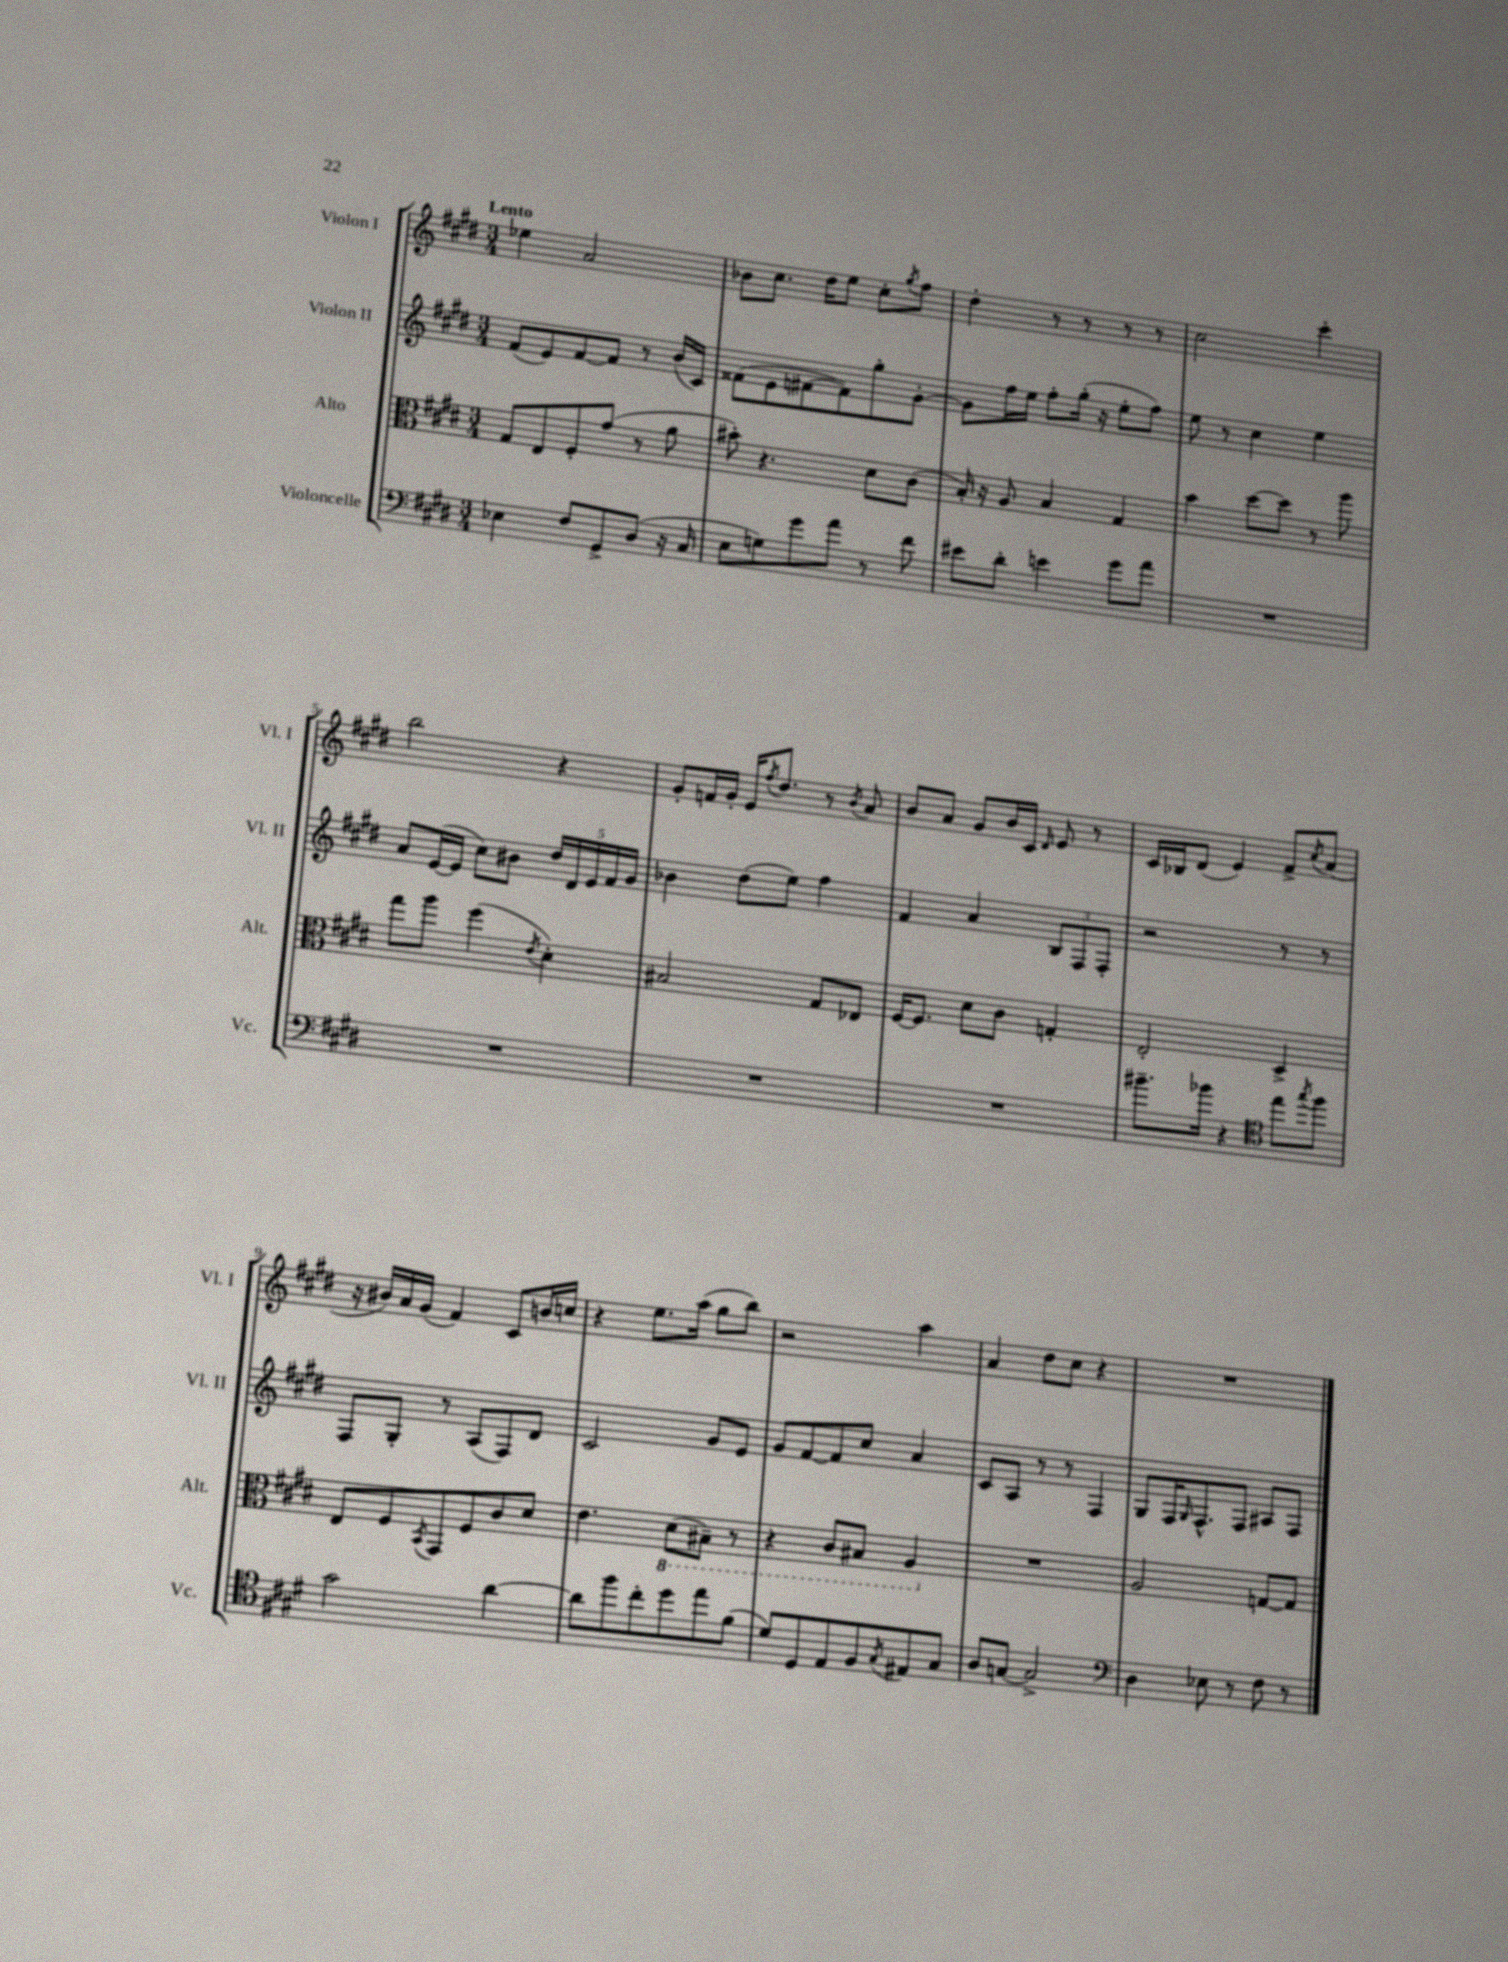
<<
\new StaffGroup <<
\new Staff = "s0" \with { instrumentName = "Violon I" shortInstrumentName = "Vl. I" } {
    \clef treble \key e \major \numericTimeSignature \time 3/4 \tempo "Lento"
    ees''4 a'2 |
    bes'8 cis''8. dis''16 e''8 cis''8-. \acciaccatura { gis''8 } fis''8 |
    dis''4-. r8 r8 r8 r8 |
    cis''2 cis'''4-. |
    b''2 r4 |
    gis'8-. f'16 gis'16-. e'16 \acciaccatura { fis''8 } dis''8. r8 \acciaccatura { b'8 } a'8 |
    b'8 a'8 gis'8 b'16 cis'16 \grace { dis'16 } e'8 r8 |
    cis'16 bes16 dis'8( e'4) fis'8-> \acciaccatura { cis''8 } a'8( |
    r16 bis'16) a'16 gis'16( fis'4) cis'8 b'16 c''16 |
    r4 e''8. a''16( gis''8 b''8) |
    r2 a''4 |
    a'4 dis''8 cis''8 r4 |
    R2. \bar "|." |
}
\new Staff = "s1" \with { instrumentName = "Violon II" shortInstrumentName = "Vl. II" } {
    \clef treble \key e \major \numericTimeSignature \time 3/4
    fis'8( e'8) fis'8~ fis'8 r8 b'16( cis'16) |
    fisis'8( e'8 fis'8~ fis'8) gis''8-. gis'8~-. |
    gis'8 fis''16 e''16 fis''8-. gis''16-.( r16 e''8-. fis''8) |
    e''8 r8 cis''4 e''4 |
    a'8 e'16~( e'16 cis''8) bis'8 \tuplet 5/4 { dis''16 dis'16 e'16 fis'16 gis'16 } |
    bes'4 dis''8( e''8) fis''4 |
    fis'4 a'4 \tuplet 3/2 { b8 fis8 fis8-. } |
    r2 r8 r8 |
    fis8 gis8-. r8 a8( fis8) dis'8 |
    cis'2 gis'8 e'8 |
    gis'8 fis'8~ fis'8 cis''8 a'4 |
    cis'8 a8 r8 r8 fis4 |
    gis8 fis16 \grace { gis16 } fis8.-^ fis8 ais8 fis8 \bar "|." |
}
\new Staff = "s2" \with { instrumentName = "Alto" shortInstrumentName = "Alt." } {
    \clef alto \key e \major \numericTimeSignature \time 3/4
    gis8 e8 fis8-. gis'8( r8 a'8 |
    bis'8-.) r4. dis'8 cis'8( |
    b16-.) r16 a8 b4 gis4 |
    b'4 dis''8~ dis''8 r8 a''8 |
    gis''8 a''8 fis''4( \acciaccatura { e'8 } dis'4-.) |
    bis2 gis8 ees8 |
    fis16~ fis8. dis'8 cis'8 g4-. |
    e2-. dis4-> |
    e8 fis8 \acciaccatura { b,8 } gis,8 fis8 cis'8 dis'8 |
    e'4. \ottava #-1 dis8( bis,8--) r8 |
    r4 cis8 bis,8 a,4 \ottava #0 |
    R2. |
    a2 g8~ g8 \bar "|." |
}
\new Staff = "s3" \with { instrumentName = "Violoncelle" shortInstrumentName = "Vc." } {
    \clef bass \key e \major \numericTimeSignature \time 3/4
    ees4 fis8 gis,8-> dis8( r16 cis16 |
    e8 g8) gis'8 a'8 r8 fis'8 |
    eis'8 dis'8-. e'4 gis'8 a'8 |
    R2. |
    R2. |
    R2. |
    R2. |
    bis'8.-- bes'16 r4 \clef tenor e''8 \acciaccatura { gis''8 } fis''8 |
    gis'2 a'4~ |
    a'8 fis''8 cis''8-. dis''8 e''8 fis'8( |
    dis'8) dis8 e8 fis8 \acciaccatura { gis8 } eis8 gis8 |
    a8 g8~ g2-> |
    \clef bass dis4 ees8 r8 fis8 r8 \bar "|." |
}
>>
>>
